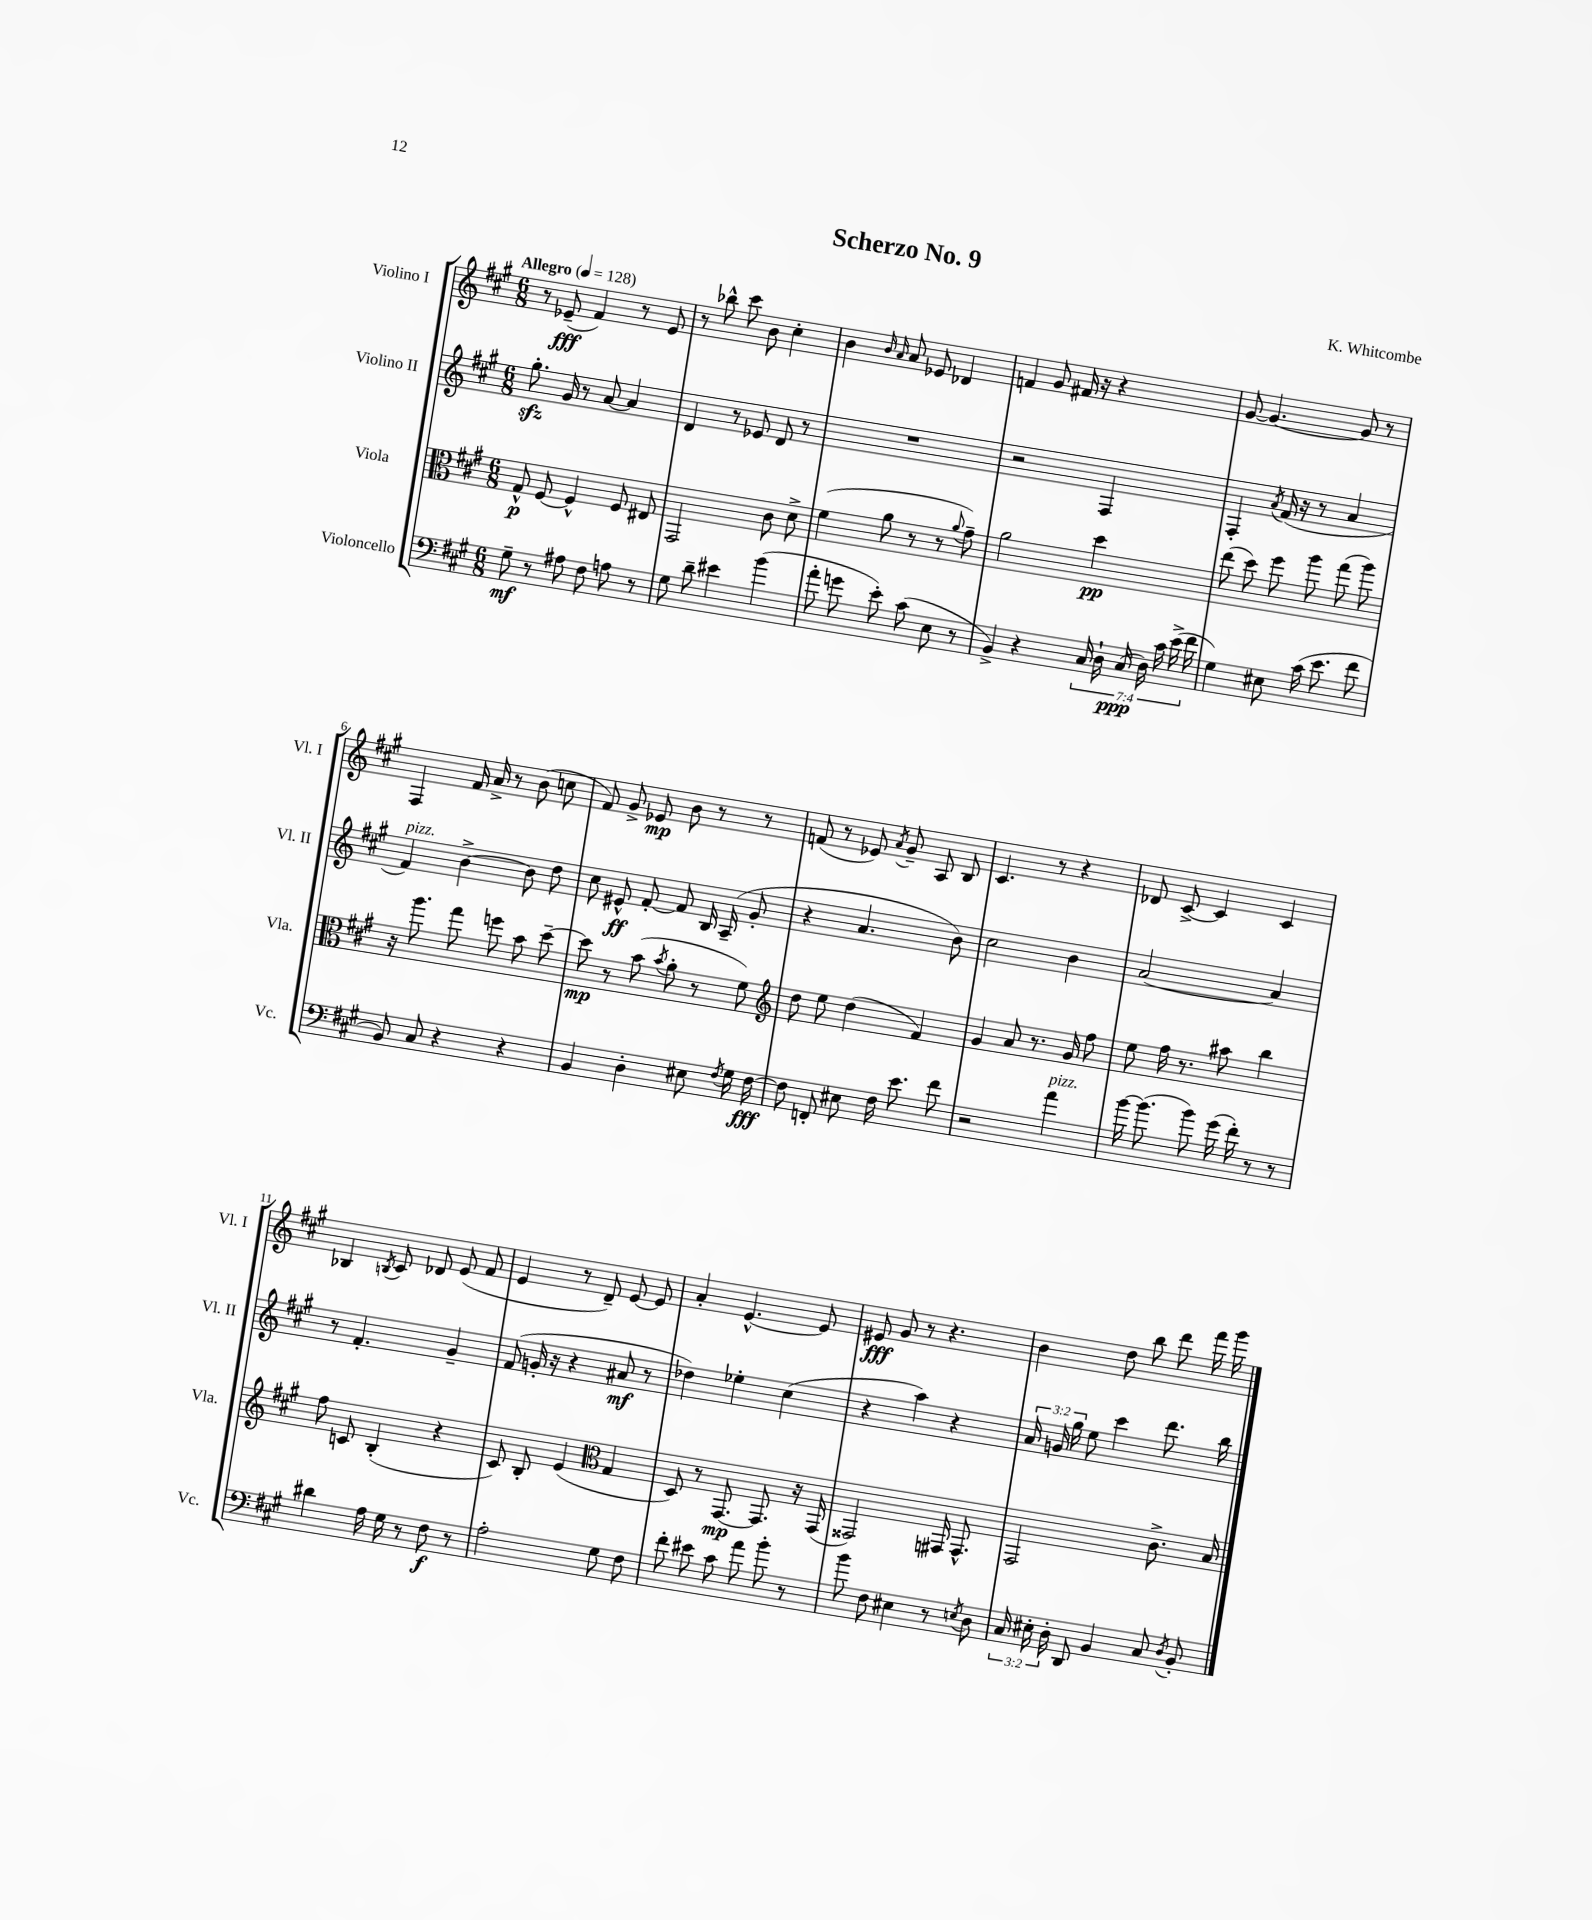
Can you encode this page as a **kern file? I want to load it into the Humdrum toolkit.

**kern	**dynam	**kern	**dynam	**kern	**dynam	**kern	**dynam
*part4	*part4	*part3	*part3	*part2	*part2	*part1	*part1
*staff4	*staff4	*staff3	*staff3	*staff2	*staff2	*staff1	*staff1
*I"Violoncello	*	*I"Viola	*	*I"Violino II	*	*I"Violino I	*
*I'Vc.	*	*I'Vla.	*	*I'Vl. II	*	*I'Vl. I	*
*clefF4	*	*clefC3	*	*clefG2	*	*clefG2	*
*k[f#c#g#]	*	*k[f#c#g#]	*	*k[f#c#g#]	*	*k[f#c#g#]	*
*M6/8	*	*M6/8	*	*M6/8	*	*M6/8	*
*MM128	*	*MM128	*	*MM128	*	*MM128	*
=1	=1	=1	=1	=1	=1	=1	=1
!	!	!	!	!	!	!LO:TX:a:B:t=Allegro	!
8G#~\	mf	8G#^^/	p	8.gg#zz'\	.	8r	.
8r	.	[8F#/	.	.	.	(8e-X~/	fff
.	.	.	.	16g#/	.	.	.
8A#X\	.	4F#^^/]	.	8r	.	4f#/)	.
8F#\	.	.	.	[8a/	.	.	.
8An\	.	8F#/	.	4a/]	.	8r	.
8r	.	8E#X/	.	.	.	8e-/	.
=2	=2	=2	=2	=2	=2	=2	=2
8G#\	.	2GG#/	.	4d/	.	8r	.
8d~\	.	.	.	.	.	8bb-X^^\	.
4e#X\	.	.	.	8r	.	8ccc#\	.
.	.	.	.	8e-X/	.	8b\	.
(4b\	.	8c#\	.	8d/	.	4cc#'\	.
.	.	8d^\	.	8r	.	.	.
=3	=3	=3	=3	=3	=3	=3	=3
8a'\	.	(4f#\	.	2.r	.	4b\	.
8gn\	.	.	.	.	.	.	.
.	.	.	.	.	.	16qqb/	.
.	.	.	.	.	.	16qqa/	.
8e'\)	.	8a\	.	.	.	8a/	.
(8c#\	.	8r	.	.	.	8e-X/	.
8E\	.	8r	.	.	.	4d-X/	.
.	.	8qqa/	.	.	.	.	.
8r	.	8g#~\)	.	.	.	.	.
=4	=4	=4	=4	=4	=4	=4	=4
4BB^/)	.	2a\	.	2r	.	4fn/	.
4r	.	.	.	.	.	8g#/	.
.	.	.	.	.	.	16f#X/	.
.	.	.	.	.	.	16r	.
28C#/	.	4dd\	pp	4F#/	.	4r	.
28D`\	.	.	.	.	.	.	.
(28C#/	ppp	.	.	.	.	.	.
28D\)	.	.	.	.	.	.	.
28c#\	.	.	.	.	.	.	.
(28e^\	.	.	.	.	.	.	.
28f#\	.	.	.	.	.	.	.
=5	=5	=5	=5	=5	=5	=5	=5
4G#\)	.	(8ee\	.	4F#'/	.	[8g#/	.
.	.	8dd\)	.	.	.	4.g#/_	.
.	.	.	.	8qa/	.	.	.
8E#X\	.	8ff#\	.	(16f#/	.	.	.
.	.	.	.	16r	.	.	.
(16c#\	.	8aa\	.	8r	.	.	.
8.e\	.	.	.	.	.	.	.
.	.	(8gg#\	.	4a/	.	8g#/]	.
8f#\	.	8aa\)	.	.	.	8r	.
!!LO:LB:g=z
=6	=6	=6	=6	=6	=6	=6	=6
!	!	!	!	!LO:TX:a:i:t=pizz.	!	!	!
8BB/)	.	16r	.	4f#/)	.	4F#/	.
.	.	8.aa\	.	.	.	.	.
8C#/	.	.	.	.	.	.	.
4r	.	8gg#\	.	[4b^\	.	16f#/	.
.	.	.	.	.	.	16a^/	.
.	.	8ffn\	.	.	.	8r	.
4r	.	8b\	.	8b\]	.	(8b\	.
.	.	[8dd~\	.	8dd\	.	8ccn\	.
=7	=7	=7	=7	=7	=7	=7	=7
4BB/	.	8dd\]	mp	8cc#\	.	8f#/)	.
.	.	8r	.	8e#X^^/	ff	8g#^/	.
4D'\	.	(8b\	.	[8f#'/	.	8e-X/	mp
.	.	8qb/	.	.	.	.	.
.	.	8a'\	.	8f#/]	.	8b\	.
8E#X\	.	8r	.	16B/	.	8r	.
.	.	.	.	(16A~/	.	.	.
8qF#/	.	.	.	.	.	.	.
16G#\	.	8f#\)	.	8g#'/	.	8r	.
[16F#\	fff	.	.	.	.	.	.
=8	=8	=8	=8	=8	=8	=8	=8
*	*	*clefG2	*	*	*	*	*
8F#\]	.	8dd\	.	4r	.	(8fn/	.
8FFn'/	.	8ee\	.	.	.	8r	.
8E#X\	.	(4dd\	.	4.a/	.	8e-X/)	.
.	.	.	.	.	.	8qa/	.
16F#\	.	.	.	.	.	8g#~/	.
8.e\	.	.	.	.	.	.	.
.	.	4f#/)	.	.	.	8A/	.
8f#\	.	.	.	8b\)	.	8B/	.
=9	=9	=9	=9	=9	=9	=9	=9
2r	.	4g#/	.	2cc#\	.	4.c#/	.
.	.	8a/	.	.	.	.	.
.	.	8.r	.	.	.	8r	.
!LO:TX:a:i:t=pizz.	!	!	!	!	!	!	!
4a\	.	.	.	4b\	.	4r	.
.	.	16g#/	.	.	.	.	.
.	.	8ff#\	.	.	.	.	.
=10	=10	=10	=10	=10	=10	=10	=10
[16b\	.	8ee\	.	[2a/	.	8d-X/	.
(8.b\]	.	.	.	.	.	.	.
.	.	16ff#\	.	.	.	[8c#^/	.
.	.	8.r	.	.	.	.	.
8b\)	.	.	.	.	.	4c#/]	.
(16g#\	.	8aa#X\	.	.	.	.	.
16f#'\)	.	.	.	.	.	.	.
8r	.	4bb\	.	4a/]	.	4c#/	.
8r	.	.	.	.	.	.	.
!!LO:LB:g=z
=11	=11	=11	=11	=11	=11	=11	=11
4d#X\	.	8ff#\	.	8r	.	4B-X/	.
.	.	8cn/	.	4.f#'/	.	.	.
.	.	.	.	.	.	8qBn/	.
16A\	.	(4B'/	.	.	.	8c#/	.
16G#\	.	.	.	.	.	.	.
8r	.	.	.	.	.	8d-X/	.
8F#\	f	4r	.	4g#~/	.	(8e/	.
8r	.	.	.	.	.	8f#/	.
=12	=12	=12	=12	=12	=12	=12	=12
2A'\	.	8c#/)	.	(8f#/	.	4e/	.
.	.	8B'/	.	16gn'/	.	.	.
.	.	.	.	16r	.	.	.
.	.	(4e/	.	4r	.	8r	.
.	.	.	.	.	.	8d~/)	.
*	*	*clefC3	*	*	*	*	*
8G#\	.	4G#/	.	8a#X/	mf	[8e/	.
8F#\	.	.	.	8r	.	8e/]	.
=13	=13	=13	=13	=13	=13	=13	=13
8f#'\	.	8D/)	.	4dd-X\)	.	4a'/	.
8e#X\	.	8r	.	.	.	.	.
8c#\	.	[8.GG#/	mp	4ee-X'\	.	[4.e^^/	.
8a\	.	.	.	.	.	.	.
.	.	8.GG#/]	.	.	.	.	.
8b'\	.	.	.	(4cc#\	.	.	.
8r	.	16r	.	.	.	8e/]	.
.	.	(16GG#/	.	.	.	.	.
=14	=14	=14	=14	=14	=14	=14	=14
8b\	.	2GG##X/)	.	4r	.	8e#X/	fff
8F#\	.	.	.	.	.	8g#/	.
4E#X\	.	.	.	4aa\)	.	8r	.
.	.	.	.	.	.	4.r	.
8r	.	16GG#X/	.	4r	.	.	.
.	.	8.GG#^^/	.	.	.	.	.
8qEn/	.	.	.	.	.	.	.
8D\	.	.	.	.	.	.	.
=15	=15	=15	=15	=15	=15	=15	=15
24C#/	.	2GG#/	.	24a/	.	4b\	.
24E#X'\	.	.	.	24gn/	.	.	.
24D'\	.	.	.	24gg#\	.	.	.
8DD/	.	.	.	8ee\	.	.	.
4BB/	.	.	.	4ccc#\	.	8dd\	.
.	.	.	.	.	.	8bb\	.
8C#/	.	8.c#^\	.	8.ddd\	.	8ddd\	.
8qD/	.	.	.	.	.	.	.
8BB'/	.	.	.	.	.	16fff#\	.
.	.	16B/	.	16bb\	.	16ggg#\	.
==	==	==	==	==	==	==	==
*-	*-	*-	*-	*-	*-	*-	*-
